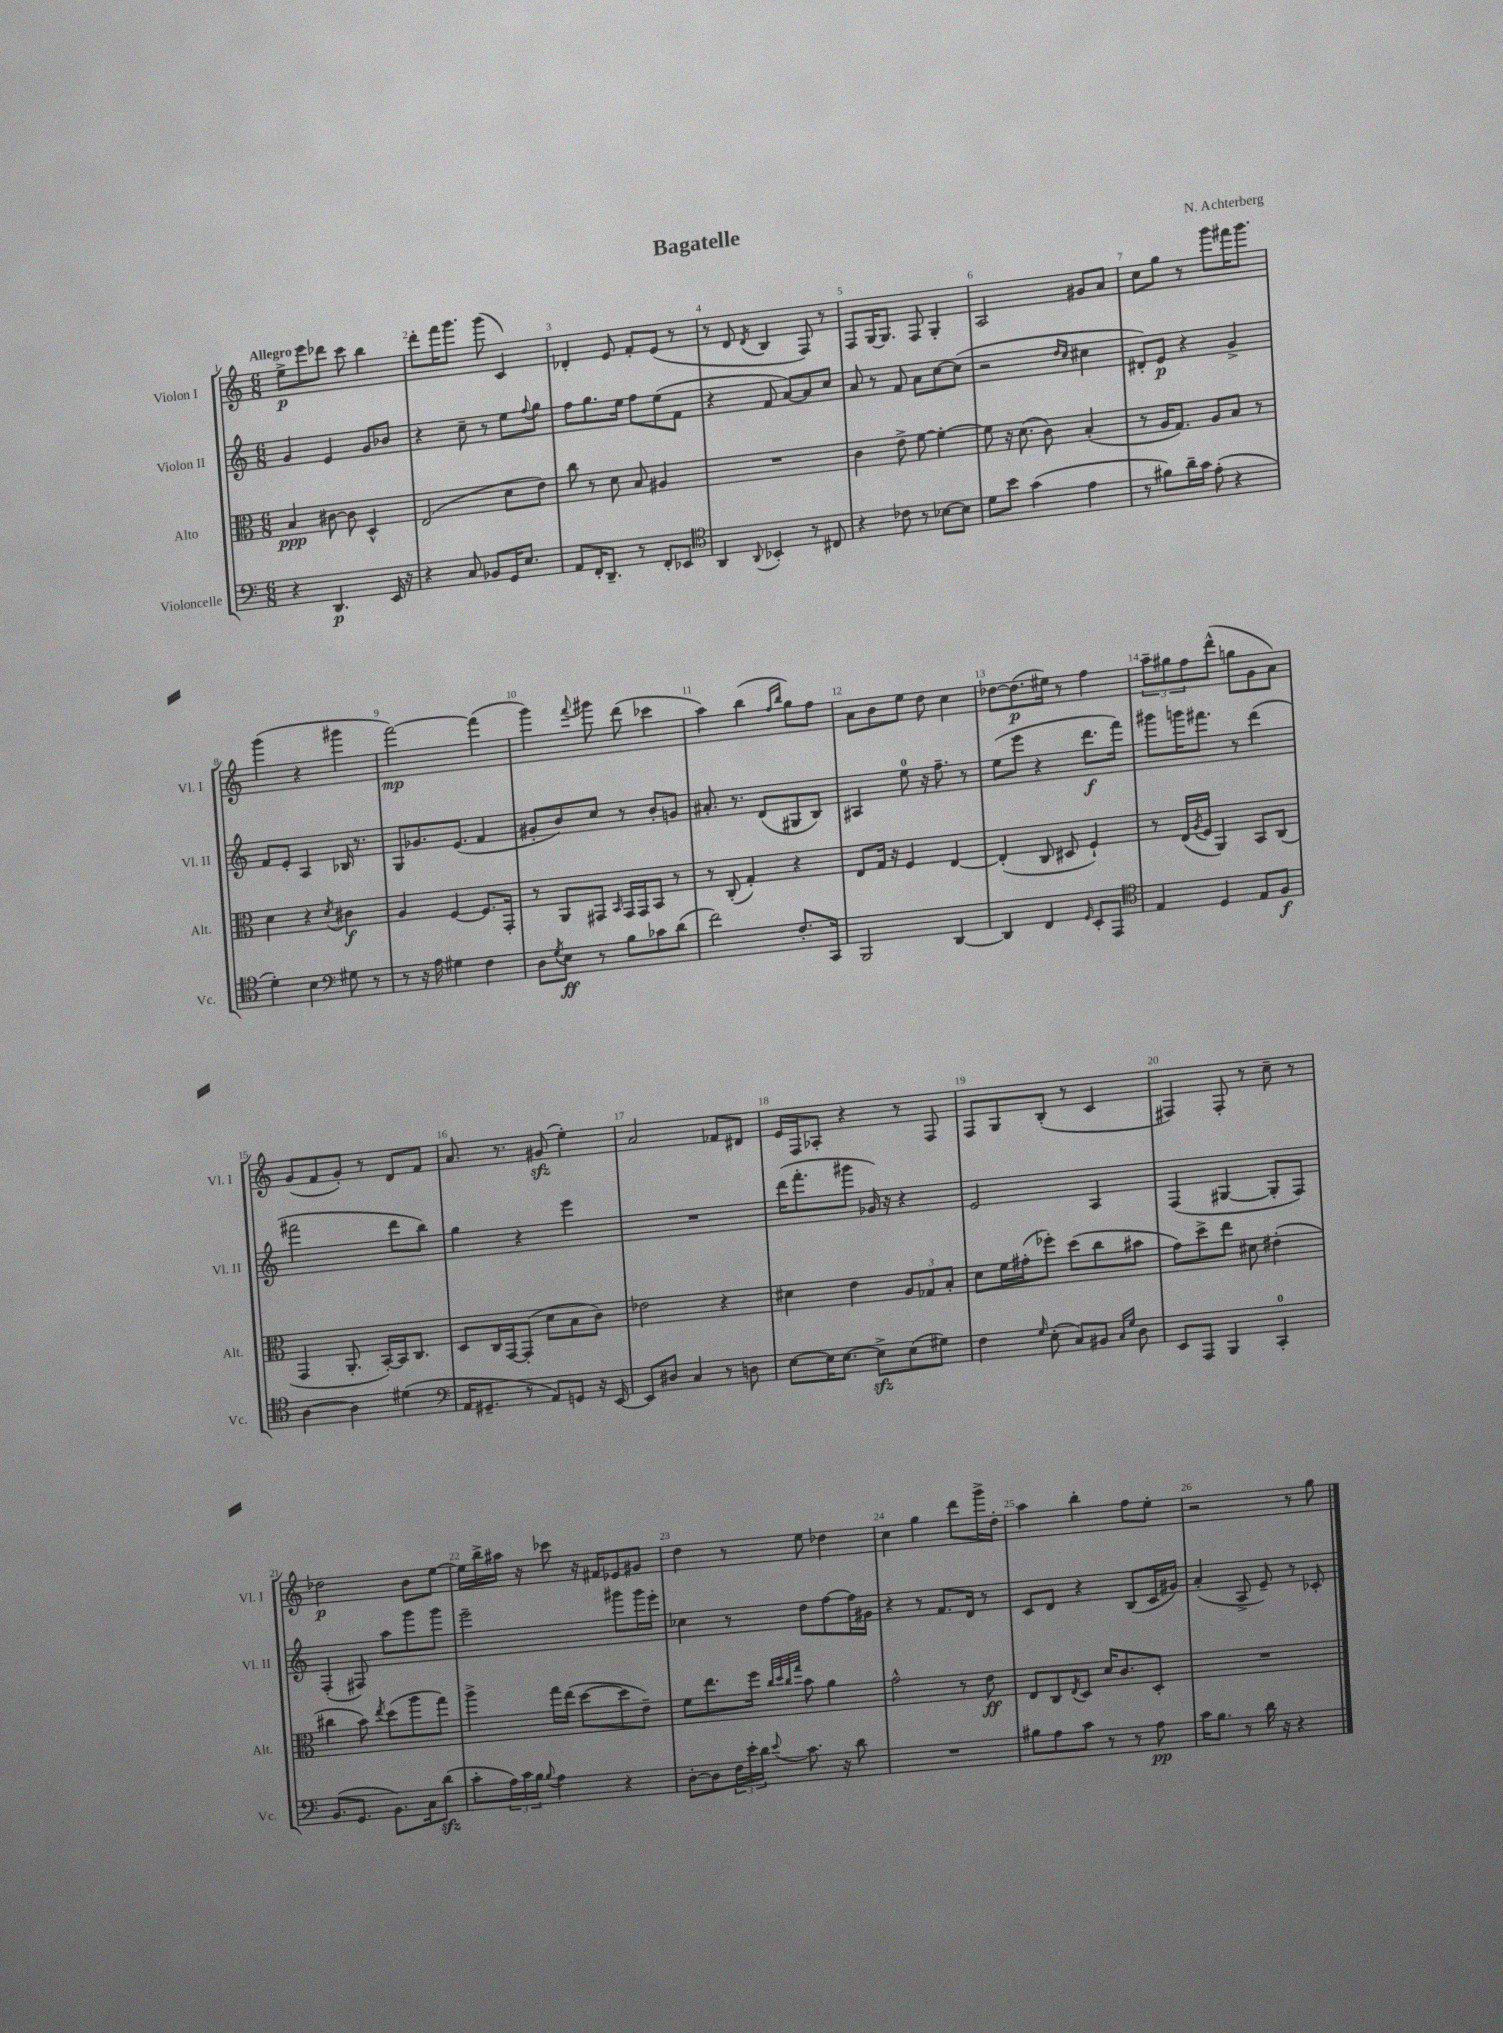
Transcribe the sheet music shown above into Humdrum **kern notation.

**kern	**kern	**kern	**kern
*staff4	*staff3	*staff2	*staff1
*clefF4	*clefC3	*clefG2	*clefG2
*k[]	*k[]	*k[]	*k[]
*M6/8	*M6/8	*M6/8	*M6/8
4r	4B	4g	8ee^
.	.	.	8eee
4.DD	[8c#	4e	8ddd-
.	8c#]	.	8ccc
.	4D^^	8g	4bb
16EE	.	8b-	.
16r	.	.	.
=	=	=	=
4r	(2E	4r	8ddd'
.	.	.	16fff
.	.	.	8.ggg
8C	.	8cc~	.
8BB-	.	8r	(8ggg
16GG	8d	8ee	4c)
8.E	.	.	.
.	.	8qqff	.
.	8e)	8gg	.
=	=	=	=
8AA	8cc	8ff	4d-'
16FF'	8r	8.gg	.
8.DD~	.	.	.
.	8d	.	8e
.	.	16ee	.
8r	8B	8ff	8f'
8FF'	4A#	(8ee	(8e
8EE-	.	8f	8r
=	=	=	=
*clefC4	*	*	*
4AA	2.r	4r	8r
.	.	.	8d
8qqAA	.	.	8qd
4BB-'	.	8f	4B
.	.	[8a)	.
8r	.	8a]	8F)
8C#	.	8cc	8r
=	=	=	=
4r	4c	8a	8F
.	.	8r	[16G
.	.	.	8.G]
8c-	8e^	8f	.
8r	[8f	8a	8F
[8B-	4f'_	[8cc	4G'
8B-]	.	(8cc]	.
=	=	=	=
8d	8f]	2r	2A
8b	16r	.	.
.	(8.d	.	.
(4g	.	.	.
.	8c)	.	.
.	.	16qqdd	.
.	.	16qqcc	.
4e	(4B'	4cc#	8g#
.	.	.	8a
=	=	=	=
8r	8r	8d#')	8cc
8f#)	16A	8e	8gg
.	8.G)	.	.
16a~	.	4r	8r
16g	.	.	.
(8e'	8A	.	8ggg
4r	8B	4g^	16fff#
.	.	.	8.ggg
.	8r	.	.
=	=	=	=
4d')	4d	8f	(4ggg
.	.	8e'	.
4B	4r	4A	4r
*clefF4	*	*	*
.	8qd	.	.
8G#	4c#	16B-	4ggg#
.	.	8.r	.
8r	.	.	.
=	=	=	=
8r	4A	8G	[2fff)
16r	.	8.g-	.
16A	.	.	.
4G#	[4F	.	.
.	.	(8.e	.
4F	8.F]	4f	(4fff]
.	16GG'	.	.
=	=	=	=
8D	8r	8g#'	4ggg)
8qG	.	.	.
8E	8AA	8b)	.
.	.	.	8qqfff
8r	8GG#	8cc	8ggg#
.	16qqBB	.	.
8B	16GG#	8r	(8ddd
.	16GG#	.	.
8c-	8BB	8b'	4ccc-
(8d	8r	8g	.
=	=	=	=
2f)	8r	8.a#'	4aa)
.	(8C'	.	.
.	.	8.r	.
.	4G')	.	(4bb
.	.	(8d	.
.	.	.	16qqff
.	.	.	16qqbb
8.F'	4r	8G#	8gg)
.	.	8B)	8ff
16CC	.	.	.
=	=	=	=
2BBB	8E	4A#	8a
.	16G	.	8b
.	16r	.	.
.	4F	8ee	8ee
.	.	16r	8dd
.	.	8.ff~	.
[4DD	[4E	.	4cc
.	.	8r	.
=	=	=	=
4DD]	(4E']	(8ee	[8dd-
.	.	8eee	(8.dd-]
4FF	8C	4r	.
.	.	.	16ee#)
.	8D#	.	8r
16qqGG	.	.	.
8EE'	4F`)	8.ddd	4ff
8AAA	.	.	.
.	.	16fff)	.
=	=	=	=
*clefC4	*	*	*
4E	8r	8ggg#	12aa~
.	.	.	12gg#
.	(16E	16ggg	.
.	.	.	12ff
.	8qA	.	.
.	16F	8.fff#	.
4D	4AA)	.	(8ddd^^
.	.	8r	8gg
8E	8BB	(4ddd	8g
8F	(8C	.	8a)
=	=	=	=
[4A	4GG	2fff#	(8g
.	.	.	8f
4A]	8.AA'	.	8g')
.	.	.	8r
.	[16BB')	.	.
(4d#	16BB]	8ddd	8d
.	8.C	.	.
.	.	8bb)	8f
=	=	=	=
*clefF4	*	*	*
16AA	8D	4gg	8.a
8.GG#~	.	.	.
.	16C	.	.
.	[16GG	.	8.r
8r	(8GG']	4r	.
8AA)	8d	.	(8g#
8GG	8B	4eee	4ee')
16r	8c)	.	.
[16EE	.	.	.
=	=	=	=
8EE]	2e-	2.r	2a
8D#	.	.	.
4C	.	.	.
8r	4r	.	8f-
8D	.	.	8d#
=	=	=	=
[8E	4d#	(16ddd	16e
.	.	8.fff'	16F
16E]	.	.	8A-'
[8.E	.	.	.
.	4e	8ggg#	4r
8E^]	.	16g-)	.
.	.	16r	.
(8E	12A	4r	8r
.	12G-	.	.
8G#)	.	.	8F
.	12B'	.	.
=	=	=	=
4F	8d	2e	8F
.	16f	.	8G
.	(16g#'	.	.
16qqG	.	.	.
(8E'	8ff-')	.	(8B'
8C)	(8dd	.	8r
8BB#	8cc	4A	4c
16qqC	.	.	.
16qqG	.	.	.
8D	8b#	.	.
=	=	=	=
8EE	8g)	(4F	4F#)
8AAA	8dd^	.	.
4BBB	8ee	[4G#	8F#'
.	8d#	.	8r
4CC'	(4e#'	8G#']	8cc~
.	.	8F)	8r
=	=	=	=
(8.BB	4cc#	(4F'	2dd-
8.GG	.	.	.
.	8b)	8F#)	.
.	8qee	.	.
8.BB)	(8dd	8aa	.
.	8aa	8ggg	8b
16C	.	.	.
(8d	8gg)	8ggg	[8ee
=	=	=	=
8c'	4aa^	2eee~	16ee]
.	.	.	16bb^
24A)	.	.	16aa#
24c	.	.	.
.	.	.	16r
24B	.	.	.
8qqB	.	.	.
4A	16gg	.	8ccc-
.	(16ee	.	.
.	[8dd	.	16r
.	.	.	16f#
4r	8dd]	8ggg#	8e-
.	8e~)	16ggg#	8g#
.	.	16eee'	.
=	=	=	=
[8D'	8f	4cc-	4dd
8D]	8.ee	.	.
24F	.	8r	8r
24e'	.	.	.
.	16ff	.	.
24d	.	.	.
.	32qqcc	.	.
.	32qqdd	.	.
.	32qqcc	.	.
8qqe	32qqgg	.	.
8.c	8b	8dd	8ee
.	4a	[8ff	4dd-
16r	.	.	.
8d	.	16ff]	.
.	.	16g#	.
=	=	=	=
2.r	2g^^	4r	4cc
.	.	8r	4gg
.	.	8.f	.
.	8r	.	8ddd
.	.	16d	.
.	8e	8r	16ggg^
.	.	.	16dd'
=	=	=	=
8B#	8E	8c	4aa
8A	8C	8d	.
.	8qE	.	.
8c	8D	4r	4bb'
8r	16d	.	.
.	8.c	.	.
8r	.	(8B	8ff
8A	8D'	16c	8ee'
.	.	16g#)	.
=	=	=	=
16c	2.r	(4a'	2r
8.B	.	.	.
8r	.	8A^	.
16d	.	8e~)	.
16r	.	.	.
4r	.	8r	8r
.	.	8c-'	8gg
==	==	==	==
*-	*-	*-	*-
